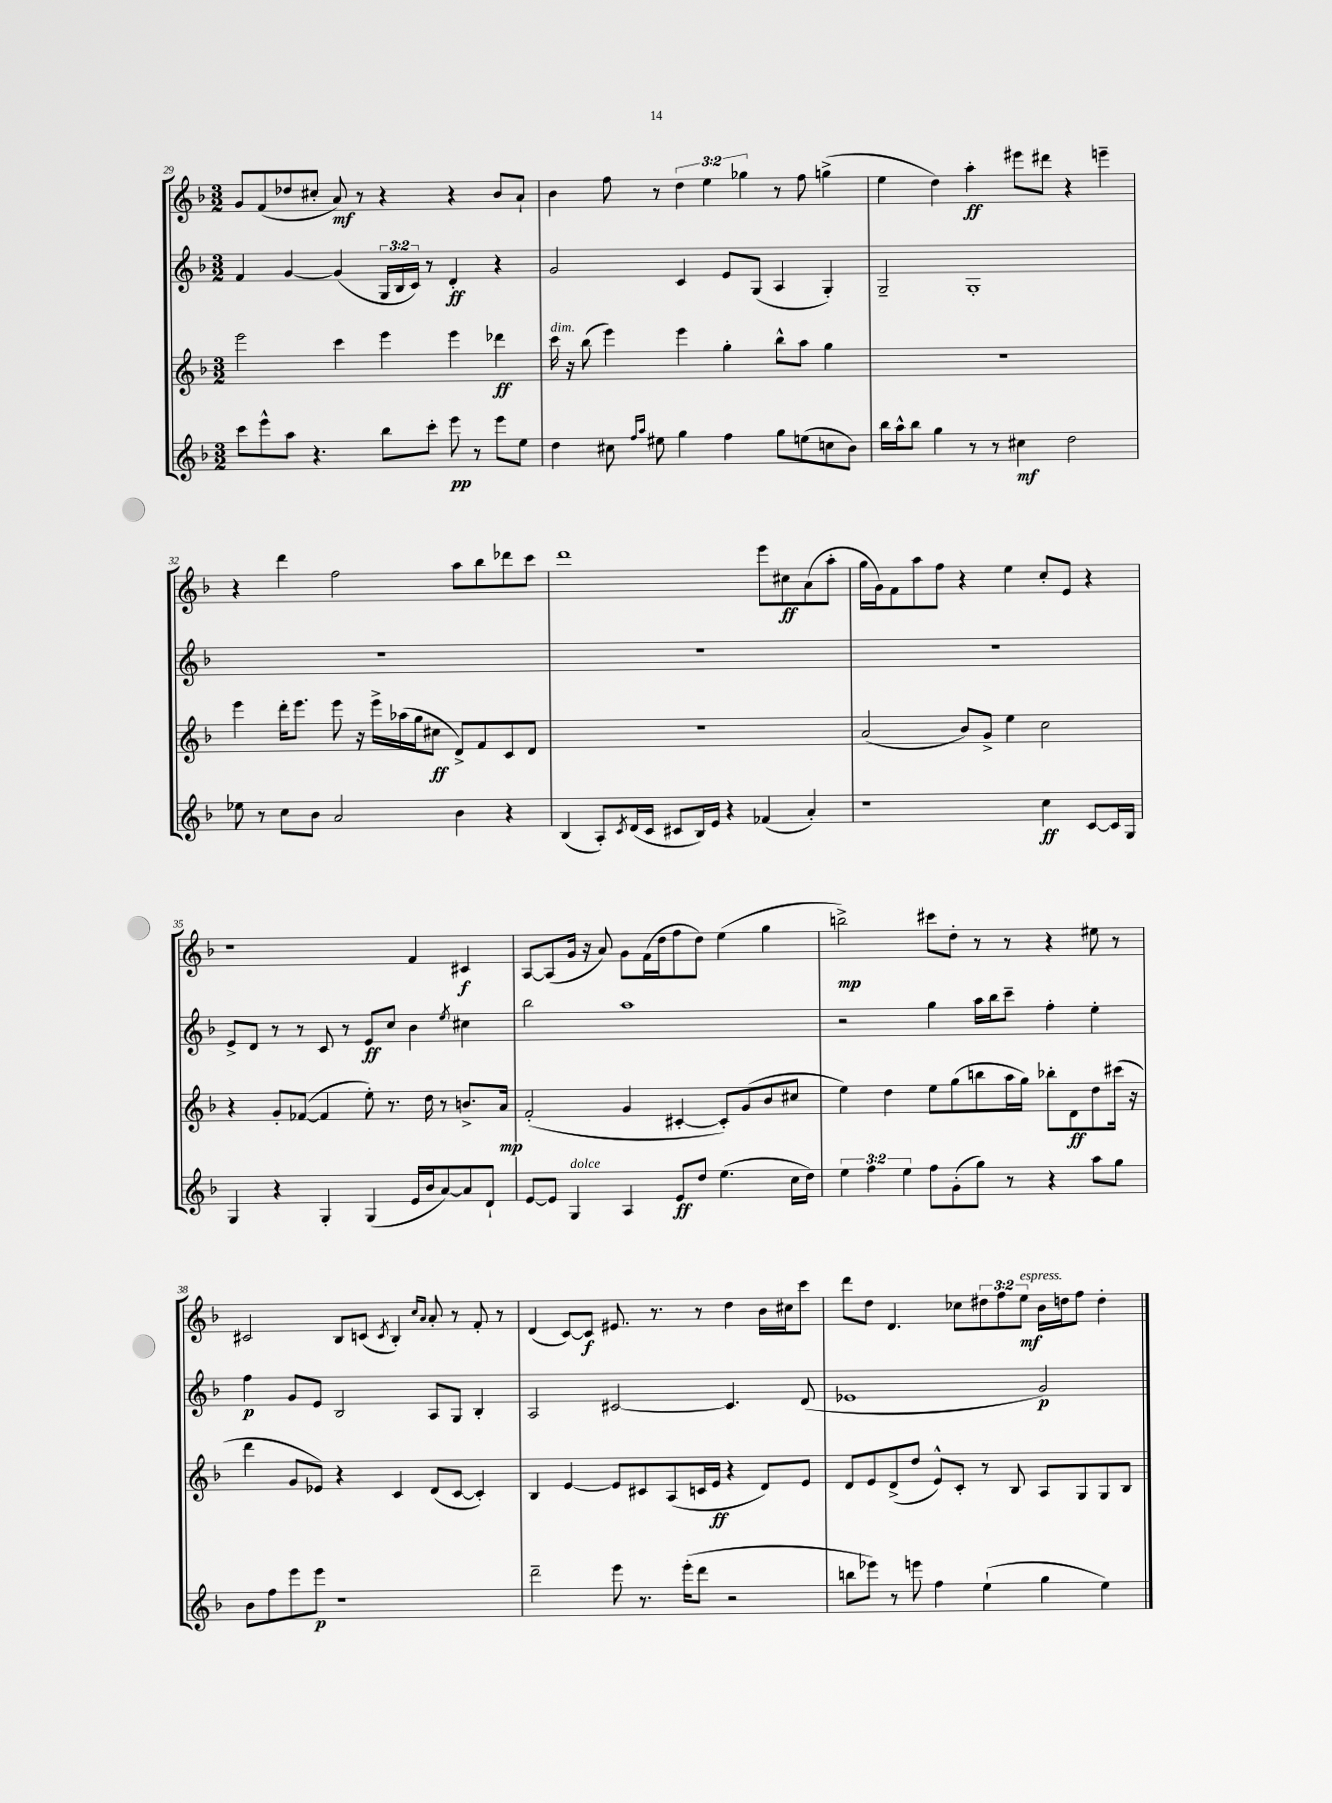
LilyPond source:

<<
\new StaffGroup <<
\new Staff = "s0" {
    \clef treble \key f \major \numericTimeSignature \time 3/2 \override Staff.TupletNumber.text = #tuplet-number::calc-fraction-text
    g'8 f'8( des''8 cis''8-. a'8\mf) r8 r4 r4 bes'8 a'8-! |
    bes'4 f''8 r8 \tuplet 3/2 { d''4 e''4 ges''4 } r8 f''8 g''4->( |
    e''4 d''4) a''4-.\ff eis'''8 dis'''8 r4 e'''4-- |
    r4 d'''4 f''2 a''8 bes''8 des'''8 c'''8 |
    d'''1 e'''8 cis''8\ff a'8( a''8-. |
    g''16 g'16) f'8 a''8 f''8 r4 e''4 c''8-. e'8 r4 |
    r1 f'4 cis'4\f |
    a8~ a8( g'16 r16 a'8) g'8 f'16( d''16 f''8 d''8) e''4( g''4 |
    b''2->\mp) cis'''8 d''8-. r8 r8 r4 eis''8 r8 |
    cis'2 bes8 c'8( \acciaccatura { c'8 } bes4-.) \grace { c''16 a'16 } a'8-. r8 f'8-. r8 |
    d'4( c'8~) c'8\f eis'8. r8. r8 d''4 bes'16 cis''16 c'''8 |
    d'''8 d''8 d'4. ces''8 \tuplet 3/2 { dis''8 f''8 e''8\mf^\markup { \italic "espress." } } bes'16 d''16 f''8 d''4-. \bar "|." |
}
\new Staff = "s1" {
    \clef treble \key f \major \numericTimeSignature \time 3/2 \override Staff.TupletNumber.text = #tuplet-number::calc-fraction-text
    f'4 g'4~ g'4( \tuplet 3/2 { g16 bes16 c'16) } r8 d'4-.\ff r4 |
    g'2 c'4 e'8 g8( a4 g4-.) |
    g2-- g1-. |
    R1. |
    R1. |
    R1. |
    e'8-> d'8 r8 r8 c'8 r8 e'8\ff c''8 bes'4 \acciaccatura { e''8 } cis''4 |
    bes''2 a''1 |
    r2 g''4 a''16 bes''16 c'''8-- f''4-. e''4-. |
    f''4\p g'8 e'8 bes2 a8 g8 bes4-. |
    a2 cis'2~ cis'4. d'8( |
    ees'1 g'2\p) \bar "|." |
}
\new Staff = "s2" {
    \clef treble \key f \major \numericTimeSignature \time 3/2
    e'''2 c'''4 e'''4 e'''4 des'''4\ff |
    c'''16^\markup { \italic "dim." } r16 bes''8( e'''4) e'''4 g''4-. bes''8-^ a''8 g''4 |
    R1. |
    e'''4 d'''16-. e'''8. e'''8 r16 e'''16-> aes''16( g''16 cis''8\ff d'8->) f'8 c'8 d'8 |
    R1. |
    a'2( bes'8) g'8-> e''4 c''2 |
    r4 g'8-. fes'8~( fes'4 e''8-.) r8. d''16 r8 b'8.-> a'16\mp |
    f'2-.( g'4 cis'4~-. cis'8-.) g'8( bes'8 cis''8 |
    e''4) d''4 e''8 g''8( b''8 a''16 g''16) bes''8-. d'8\ff d''8 cis'''16( r16 |
    d'''4 g'8 ees'8) r4 c'4 d'8( c'8~ c'4-.) |
    bes4 e'4~ e'8 cis'8 a8( c'16 e'16\ff r4 d'8) e'8 |
    d'8 e'8 d'8->( d''8 e'8-^) c'8-. r8 bes8 a8 g8 g8 bes8 \bar "|." |
}
\new Staff = "s3" {
    \clef treble \key f \major \numericTimeSignature \time 3/2 \override Staff.TupletNumber.text = #tuplet-number::calc-fraction-text
    c'''8 e'''8-^ a''8 r4. bes''8 c'''8-. e'''8\pp r8 e'''8 e''8 |
    d''4 cis''8 \grace { f''16 a''16 } eis''8 g''4 f''4 g''8 e''8( c''8 bes'8) |
    bes''16 a''16-^ bes''8 g''4 r8 r8 cis''4\mf d''2 |
    ees''8 r8 c''8 bes'8 a'2 bes'4 r4 |
    bes4( a8-.) \acciaccatura { c'8 } d'16( c'16 cis'8 bes16) e'16 r4 fes'4( a'4-.) |
    r1 c''4\ff c'8~ c'16 g16 |
    g4 r4 g4-. g4( e'16 bes'16 a'8~) a'8 d'8-! |
    e'8~ e'8 g4^\markup { \italic "dolce" } a4 e'8\ff d''8 e''4.( c''16 d''16) |
    \tuplet 3/2 { e''4 f''4 e''4 } f''8 g'8-.( g''8) r8 r4 a''8 g''8 |
    bes'8 f''8 e'''8 e'''8\p r1 |
    d'''2-- e'''8 r8. e'''16-.( d'''8 r2 |
    b''8 ees'''8) r8 e'''8 f''4 e''4-!( g''4 e''4) \bar "|." |
}
>>
>>
\layout { \context { \Score currentBarNumber = #29 } }
